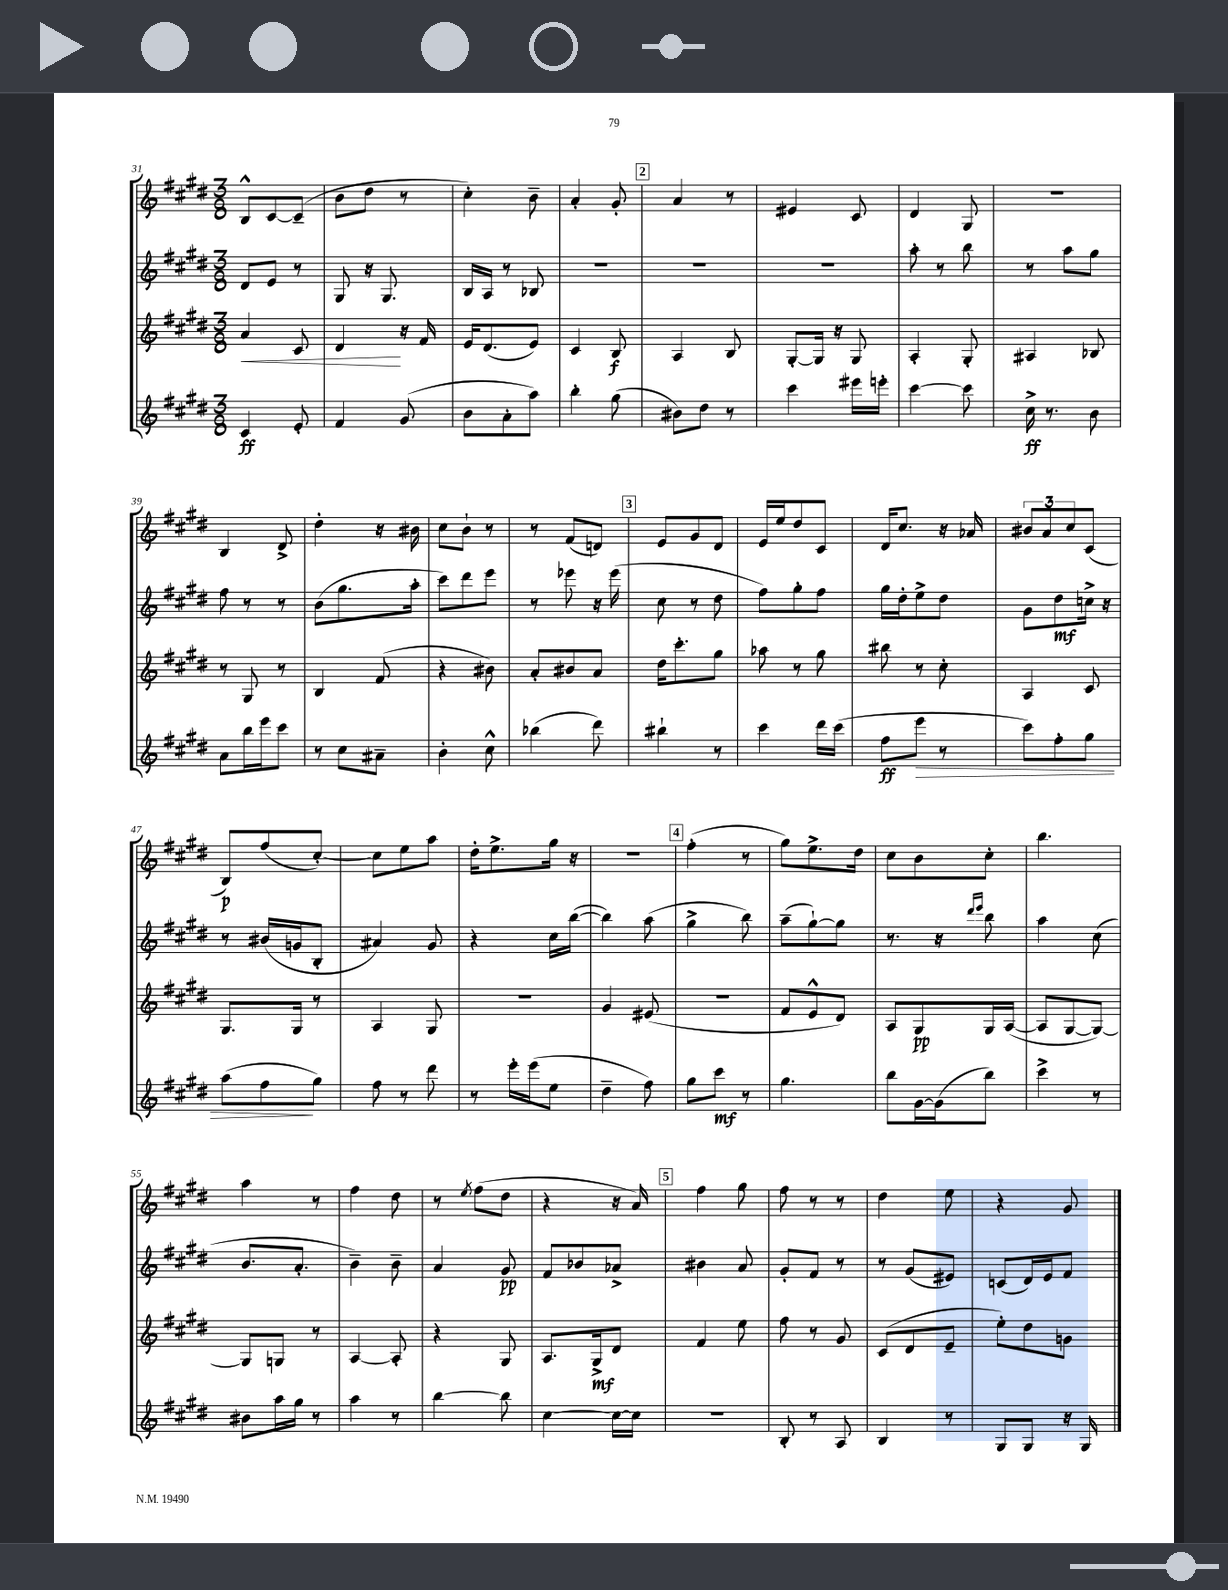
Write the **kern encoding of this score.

**kern	**dynam	**kern	**dynam	**kern	**dynam	**kern	**dynam
*part4	*part4	*part3	*part3	*part2	*part2	*part1	*part1
*staff4	*staff4	*staff3	*staff3	*staff2	*staff2	*staff1	*staff1
*clefG2	*	*clefG2	*	*clefG2	*	*clefG2	*
*k[f#c#g#d#]	*	*k[f#c#g#d#]	*	*k[f#c#g#d#]	*	*k[f#c#g#d#]	*
*M3/8	*	*M3/8	*	*M3/8	*	*M3/8	*
=31	=31	=31	=31	=31	=31	=31	=31
!	!	!	!LO:HP:b	!	!	!	!
4c#/	ff	4a/	<	8d#/L	.	8B^^/L	.
.	.	.	.	8e/J	.	[8c#/	.
8e'/	.	8c#/	.	8r	.	(8c#~/J]	.
=32	=32	=32	=32	=32	=32	=32	=32
4f#/	.	4d#/	.	8G#/	.	8b\L	.
.	.	.	.	16r	.	8dd#\J	.
.	.	.	.	8.G#/	.	.	.
(8g#/	.	16r	[	.	.	8r	.
.	.	16f#/	.	.	.	.	.
=33	=33	=33	=33	=33	=33	=33	=33
8b\L	.	16e/KL	.	16B/LL	.	4cc#'\)	.
.	.	(8.d#/	.	16A/JJ	.	.	.
8a'\	.	.	.	8r	.	.	.
8aa\J)	.	8e/J)	.	8B-X/	.	8b~\	.
=34	=34	=34	=34	=34	=34	=34	=34
4bb'\	.	4c#/	.	4.r	.	4a'/	.
(8gg#\	.	8B/	f	.	.	8g#'/	.
!!LO:REH:place=s1:t=2
=35	=35	=35	=35	=35	=35	=35	=35
8b#X\L)	.	4A/	.	4.r	.	4a/	.
8dd#\J	.	.	.	.	.	.	.
8r	.	8B/	.	.	.	8r	.
=36	=36	=36	=36	=36	=36	=36	=36
4ccc#\	.	[8G#'/L	.	4.r	.	4e#X/	.
.	.	16G#/Jk]	.	.	.	.	.
.	.	16r	.	.	.	.	.
16eee#X\LL	.	8G#/	.	.	.	8c#/	.
16eeen'\JJ	.	.	.	.	.	.	.
=37	=37	=37	=37	=37	=37	=37	=37
[4ccc#\	.	4A'/	.	8aa'\	.	4d#/	.
.	.	.	.	8r	.	.	.
8ccc#\]	.	8G#'/	.	8bb\	.	8G#/	.
=38	=38	=38	=38	=38	=38	=38	=38
16cc#^\	ff	4A#X/	.	8r	.	4.r	.
8.r	.	.	.	.	.	.	.
.	.	.	.	8aa\L	.	.	.
8b\	.	8B-X/	.	8gg#\J	.	.	.
!!LO:LB:g=z
=39	=39	=39	=39	=39	=39	=39	=39
8a\L	.	8r	.	8ff#\	.	4B/	.
16bb\L	.	8G#/	.	8r	.	.	.
16eee\J	.	.	.	.	.	.	.
8ccc#\J	.	8r	.	8r	.	8d#^/	.
=40	=40	=40	=40	=40	=40	=40	=40
8r	.	4B/	.	(8b\L	.	4dd#'\	.
8cc#\L	.	.	.	8.gg#\	.	.	.
8a#X~\J	.	(8f#/	.	.	.	16r	.
.	.	.	.	16aa'\Jk	.	16b#X\	.
=41	=41	=41	=41	=41	=41	=41	=41
4b'\	.	4r	.	8ccc#\L)	.	8cc#\L	.
.	.	.	.	8ddd#\	.	8b`\J	.
8cc#^^\	.	8b#X\)	.	8eee\J	.	8r	.
=42	=42	=42	=42	=42	=42	=42	=42
(4bb-X\	.	8a'/L	.	8r	.	8r	.
.	.	8b#X/	.	8eee-X\	.	(8f#/L	.
8ddd#\)	.	8a/J	.	16r	.	8dn/J)	.
.	.	.	.	(16eee-\	.	.	.
!!LO:REH:place=s1:t=3
=43	=43	=43	=43	=43	=43	=43	=43
4bb#X`\	.	16dd#\KL	.	8cc#\	.	8e/L	.
.	.	8.ccc#'\	.	.	.	.	.
.	.	.	.	8r	.	8g#/	.
8r	.	8gg#\J	.	8dd#\	.	8d#/J	.
=44	=44	=44	=44	=44	=44	=44	=44
4ccc#\	.	8aa-X\	.	8ff#\L)	.	16e/LL	.
.	.	.	.	.	.	16ee/J	.
.	.	8r	.	8gg#'\	.	8dd#/	.
16ddd#\LL	.	8gg#\	.	8ff#\J	.	8c#/J	.
(16ccc#\JJ	.	.	.	.	.	.	.
=45	=45	=45	=45	=45	=45	=45	=45
8ff#\L	ff	8bb#X\	.	16gg#\LL	.	16d#/KL	.
.	.	.	.	16dd#'\J	.	8.cc#/J	.
!	!LO:HP:b	!	!	!	!	!	!
8eee\J	>	8r	.	8ee^\	.	.	.
8r	.	8cc#'\	.	8dd#\J	.	16r	.
.	.	.	.	.	.	16a-X/	.
=46	=46	=46	=46	=46	=46	=46	=46
8ccc#\L)	.	4A/	.	8g#\L	.	12b#X/L	.
.	.	.	.	.	.	12a/	.
8ff#'\	.	.	.	8dd#\	mf	.	.
.	.	.	.	.	.	12cc#/	.
8gg#\J	.	8c#/	.	16ccn^\Jk	.	(8c#/J	.
.	.	.	.	16r	.	.	.
!!LO:LB:g=z
=47	=47	=47	=47	=47	=47	=47	=47
(8aa\L	.	8.G#/L	.	8r	.	8B/L)	p
8ff#\	.	.	.	(16b#X/LL	.	(8ff#/	.
.	.	16G#/Jk	.	16gn/J	.	.	.
8gg#\J)	]	8r	.	8B'/J	.	[8cc#'/J)	.
=48	=48	=48	=48	=48	=48	=48	=48
8ff#\	.	4A/	.	4a#X/)	.	8cc#\L]	.
8r	.	.	.	.	.	8ee\	.
8ddd#\	.	8G#/	.	8g#/	.	8aa\J	.
=49	=49	=49	=49	=49	=49	=49	=49
8r	.	4.r	.	4r	.	16dd#'\KL	.
.	.	.	.	.	.	8.ee^\	.
16eee'\LL	.	.	.	.	.	.	.
(16eee\J	.	.	.	.	.	.	.
8ee\J	.	.	.	16cc#\LL	.	16gg#\Jk	.
.	.	.	.	([16bb\JJ	.	16r	.
=50	=50	=50	=50	=50	=50	=50	=50
4dd#~\	.	4g#/	.	4bb\])	.	4.r	.
8ff#\)	.	(8e#X/	.	(8aa\	.	.	.
!!LO:REH:place=s1:t=4
=51	=51	=51	=51	=51	=51	=51	=51
8gg#\L	.	4.r	.	4gg#^\	.	(4ff#'\	.
8ccc#\J	mf	.	.	.	.	.	.
8r	.	.	.	8bb\)	.	8r	.
=52	=52	=52	=52	=52	=52	=52	=52
4.gg#\	.	8f#/L	.	(8aa~\L	.	8gg#\L)	.
.	.	8e^^/	.	[8gg#`\)	.	8.ee^\	.
.	.	8d#/J)	.	8gg#\J]	.	.	.
.	.	.	.	.	.	16dd#\Jk	.
=53	=53	=53	=53	=53	=53	=53	=53
8bb\L	.	8A/L	.	8.r	.	8cc#\L	.
[16g#\L	.	8G#/	pp	.	.	8b\	.
(16g#\J]	.	.	.	16r	.	.	.
.	.	.	.	16qqddd#/LL	.	.	.
.	.	.	.	16qqeee/JJ	.	.	.
8bb\J)	.	16G#/L	.	8bb\	.	8cc#'\J	.
.	.	([16A/JJ	.	.	.	.	.
=54	=54	=54	=54	=54	=54	=54	=54
4ccc#^\	.	8A/L]	.	4aa\	.	4.bb\	.
.	.	[8G#/	.	.	.	.	.
8r	.	8G#/J_)	.	(8cc#\	.	.	.
!!LO:LB:g=z
=55	=55	=55	=55	=55	=55	=55	=55
8b#X\L	.	8G#/L]	.	8.b/L	.	4aa\	.
16aa\L	.	8Gn/J	.	.	.	.	.
16gg#\JJ	.	.	.	8.a'/J	.	.	.
8r	.	8r	.	.	.	8r	.
=56	=56	=56	=56	=56	=56	=56	=56
4aa\	.	[4A/	.	4b~\)	.	4ff#\	.
8r	.	8A'/]	.	8b~\	.	8dd#\	.
=57	=57	=57	=57	=57	=57	=57	=57
[4bb\	.	4r	.	4a/	.	8r	.
.	.	.	.	.	.	8qee/	.
.	.	.	.	.	.	(8ff#\L	.
8bb\]	.	8G#/	.	8g#/	pp	8dd#\J	.
=58	=58	=58	=58	=58	=58	=58	=58
[4cc#\	.	8.A/L	.	8f#/L	.	4r	.
.	.	.	.	8b-X/	.	.	.
.	.	16G#^/k	mf	.	.	.	.
16cc#\LL_	.	8d#/J	.	8a-X^/J	.	16r	.
16cc#\JJ]	.	.	.	.	.	16a/)	.
!!LO:REH:place=s1:t=5
=59	=59	=59	=59	=59	=59	=59	=59
4.r	.	4f#/	.	4b#X\	.	4ff#\	.
.	.	8ee\	.	8a/	.	8gg#\	.
=60	=60	=60	=60	=60	=60	=60	=60
8B'/	.	8ff#\	.	8g#'/L	.	8ff#\	.
8r	.	8r	.	8f#/J	.	8r	.
8A/	.	8g#/	.	8r	.	8r	.
=61	=61	=61	=61	=61	=61	=61	=61
4B/	.	(8c#/L	.	8r	.	4dd#\	.
.	.	8d#/	.	(8g#/L	.	.	.
8r	.	8e~/J	.	8e#X/J)	.	8ee\	.
=62	=62	=62	=62	=62	=62	=62	=62
8G#/L	.	8ee'\L)	.	(8cn/L	.	4r	.
8G#/J	.	8dd#\	.	16d#/L)	.	.	.
.	.	.	.	16e/J	.	.	.
16r	.	8gn\J	.	8f#/J	.	8g#/	.
16G#/	.	.	.	.	.	.	.
==	==	==	==	==	==	==	==
*-	*-	*-	*-	*-	*-	*-	*-
